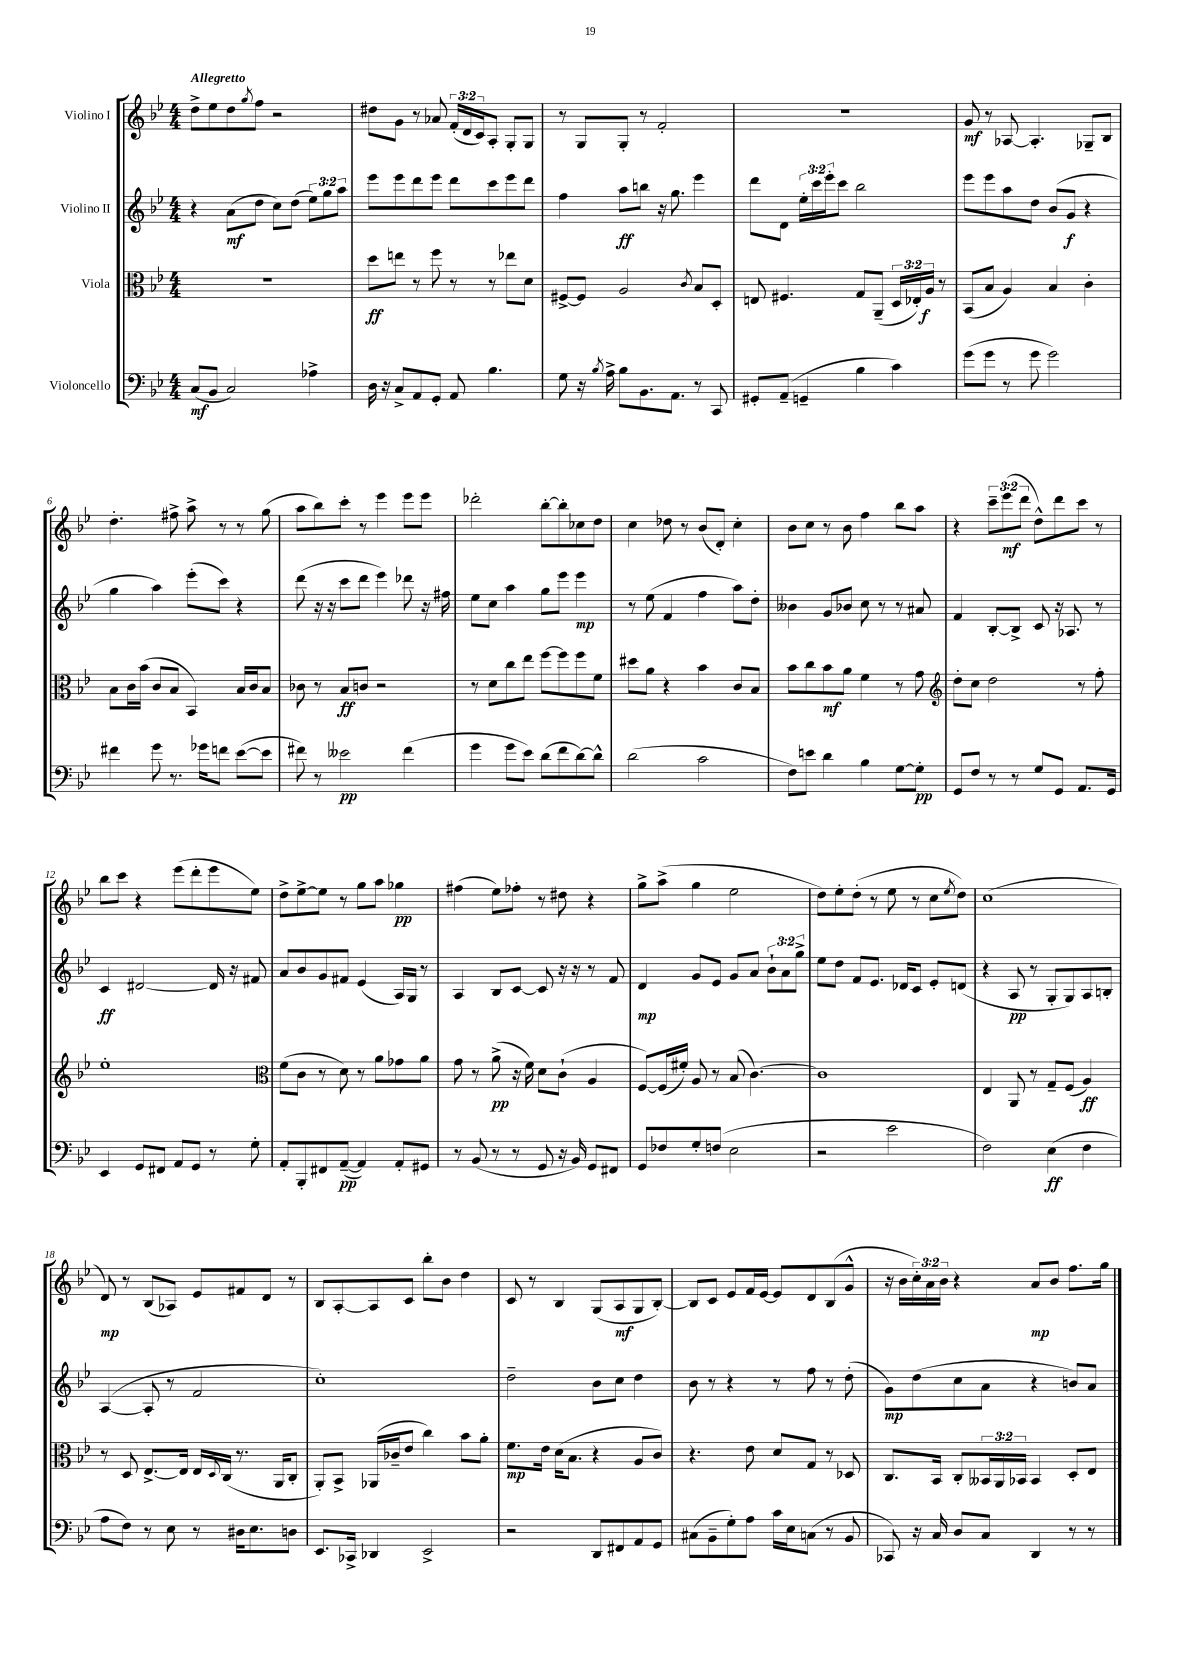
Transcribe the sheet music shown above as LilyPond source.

<<
\new StaffGroup <<
\new Staff = "s0" \with { instrumentName = "Violino I" } {
    \clef treble \key bes \major \numericTimeSignature \time 4/4 \override Staff.TupletNumber.text = #tuplet-number::calc-fraction-text \tempo "Allegretto"
    d''8-> ees''8 d''8 \acciaccatura { g''8 } f''8 r2 |
    dis''8 g'8 r8 aes'8 \tuplet 3/2 { f'16-.( d'16 c'16) } a8-. g8-. g8 |
    r8 g8 g8-. r8 f'2-. |
    R1 |
    g'8\mf r8 aes8~ aes4.-. ges8-- bes8 |
    d''4.-. fis''8-> a''8-> r8 r8 g''8( |
    a''8 bes''8) c'''8-. r8 ees'''4 ees'''8 ees'''8 |
    des'''2-. bes''8~-. bes''8-. ces''8 d''8 |
    c''4 des''8 r8 bes'8( d'8-.) c''4-. |
    bes'8 c''8 r8 bes'8 f''4 bes''8 a''8 |
    r4 \tuplet 3/2 { c'''8-- ees'''8\mf( d'''8 } d''8-^) d'''8 c'''8 r8 |
    bes''8 c'''8 r4 ees'''8( d'''8-. ees'''8 ees''8) |
    d''8-> ees''8~-> ees''8 r8 g''8 a''8 ges''4\pp |
    fis''4( ees''8) fes''8-. r8 dis''8 r4 |
    g''8-> a''8->( g''4 ees''2 |
    d''8) ees''8-. d''8-.( r8 ees''8 r8 c''8 \acciaccatura { ees''8 } d''8) |
    c''1( |
    d'8\mp) r8 bes8( aes8) ees'8 fis'8 d'8 r8 |
    bes8 a8~-. a8 c'8 bes''8-. bes'8 d''4 |
    c'8 r8 bes4 g8( a8\mf g8 bes8~-.) |
    bes8 c'8 ees'8 f'16 ees'16~ ees'8 d'8 bes8( g'8-^ |
    r16 bes'16 \tuplet 3/2 { c''16-.) a'16 bes'16 } r4 a'8\mp bes'8 f''8. g''16 \bar "|." |
}
\new Staff = "s1" \with { instrumentName = "Violino II" } {
    \clef treble \key bes \major \numericTimeSignature \time 4/4 \override Staff.TupletNumber.text = #tuplet-number::calc-fraction-text
    r4 a'8\mf( d''8 c''8) d''8( \tuplet 3/2 { ees''8) g''8 a''8 } |
    ees'''8 ees'''8 d'''8 ees'''8 d'''8 c'''8 ees'''8 d'''8 |
    f''4 a''8\ff b''8 r16 g''8. ees'''4 |
    d'''8 d'8 \tuplet 3/2 { ees''16-. c'''16 ees'''16-. } c'''8 bes''2 |
    ees'''8 ees'''8 a''8 d''8 bes'8( g'8\f r4 |
    g''4 a''4) ees'''8-.( c'''8) r4 |
    d'''8( r16 r16 c'''8 d'''8 ees'''4) des'''8 r16 fis''16 |
    ees''8 c''8 a''4 g''8 ees'''8 ees'''4\mp |
    r8 ees''8( f'4 f''4 a''8) d''8-. |
    beses'4 g'8 bes'8 c''8 r8 r8 ais'8 |
    f'4 bes8~-. bes8-> c'8 r16 aes8. r8 |
    c'4\ff dis'2~ dis'16 r16 fis'8 |
    a'8 bes'8 g'8 fis'8 ees'4( a16) g16 r8 |
    a4 bes8 c'8~ c'8 r16 r16 r8 f'8 |
    d'4\mp g'8 ees'8 g'8 a'8 \tuplet 3/2 { bes'8-! a'8 g''8-> } |
    ees''8 d''8 f'8 ees'8. des'16 c'8 ees'8-. d'8( |
    r4 a8\pp r8 g8-. g8) a8 b8-. |
    a4~( a8-. r8 f'2 |
    c''1-.) |
    d''2-- bes'8 c''8 d''4 |
    bes'8 r8 r4 r8 f''8 r8 d''8-.( |
    g'8\mp) d''8( c''8 a'8 r4 b'8) a'8 \bar "|." |
}
\new Staff = "s2" \with { instrumentName = "Viola" } {
    \clef alto \key bes \major \numericTimeSignature \time 4/4 \override Staff.TupletNumber.text = #tuplet-number::calc-fraction-text
    R1 |
    d''8\ff e''8 r8 f''8 r8 r8 ees''8 d'8 |
    fis8~-> fis8 a2 \acciaccatura { c'8 } bes8 d8-. |
    e8 fis4. g8 a,8--( \tuplet 3/2 { d16 ees16-.) a16\f } r8 |
    bes,8( bes8 a4) bes4 c'4-. |
    bes8 c'16 bes'16( c'8 bes8 bes,4) bes16 c'16 bes8 |
    ces'8 r8 bes8\ff c'8 r2 |
    r8 d'8 c''8 ees''8 f''8~ f''8 f''8 f'8 |
    dis''8 a'8 r4 bes'4 c'8 bes8 |
    bes'8 c''8 bes'8\mf a'8 f'4 r8 g'8 |
    \clef treble d''8-. c''8 d''2 r8 f''8-. |
    ees''1-. |
    \clef alto f'8( c'8 r8 d'8) r8 a'8 ges'8 a'8 |
    g'8 r8 a'8->\pp( r16 f'16) d'8 c'8-!( a4 |
    f8~) f16( fis'16-.) a8 r8 bes8( c'4.~) |
    c'1 |
    ees4 a,8 r8 g8-- f8( a4\ff) |
    r8 d8 ees8.~-> ees16 ees16 \appoggiatura { d8 } c16( r8. a,16 c8-. |
    a,8-.) bes,8-> aes,16( ces'16-- ees'8 c''4) bes'8 a'8-. |
    f'8.\mp ees'16 d'16( bes8. r4 a8 c'8) |
    r4. ees'8 d'8 g8 r8 des8 |
    c8. bes,16 c8-. \tuplet 3/2 { beses,16 a,16 bes,16 } bes,4 d8-. ees8 \bar "|." |
}
\new Staff = "s3" \with { instrumentName = "Violoncello" } {
    \clef bass \key bes \major \numericTimeSignature \time 4/4
    c8\mf( bes,8 c2) aes4-> |
    d16 r16 c8-> a,8 g,8-. a,8 bes4. |
    g8 r16 \acciaccatura { bes8 } a16-> bes8 bes,8. a,8. r8 c,8 |
    gis,8-. a,8--( g,4-- bes4 c'4) |
    g'8( g'8 r8 g'8 g'2) |
    fis'4 g'8 r8. ges'16 f'8 ees'8~( ees'8 |
    fis'8) r8 eeses'2\pp fis'4( |
    g'4 g'8 ees'8) d'8( f'8 d'8~) d'8-^ |
    d'2( c'2 |
    f8) e'8 d'4 bes4 g8~ g8-.\pp |
    g,8 f8 r8 r8 g8 g,8 a,8. g,16 |
    ees,4 g,8 fis,8 a,8 g,8 r8 g8-. |
    a,8-. bes,,8-. fis,8 a,8~--\pp( a,4) a,8-. gis,8 |
    r8 bes,8( r8 r8 g,8 r16 bes,16) g,8 fis,8 |
    g,8 fes8 g8-. f8( ees2 |
    r2 ees'2 |
    f2) ees4\ff( f4 |
    a8 f8) r8 ees8 r8 dis16 ees8. d8 |
    ees,8. ces,16-> des,4 ees,2-> |
    r2 d,8 fis,8 a,8 g,8 |
    cis8( bes,8-- g8-.) a8 c'16 ees16 c8( r8 bes,8 |
    ces,8) r16 c16 d8 c8 d,4 r8 r8 \bar "|." |
}
>>
>>
